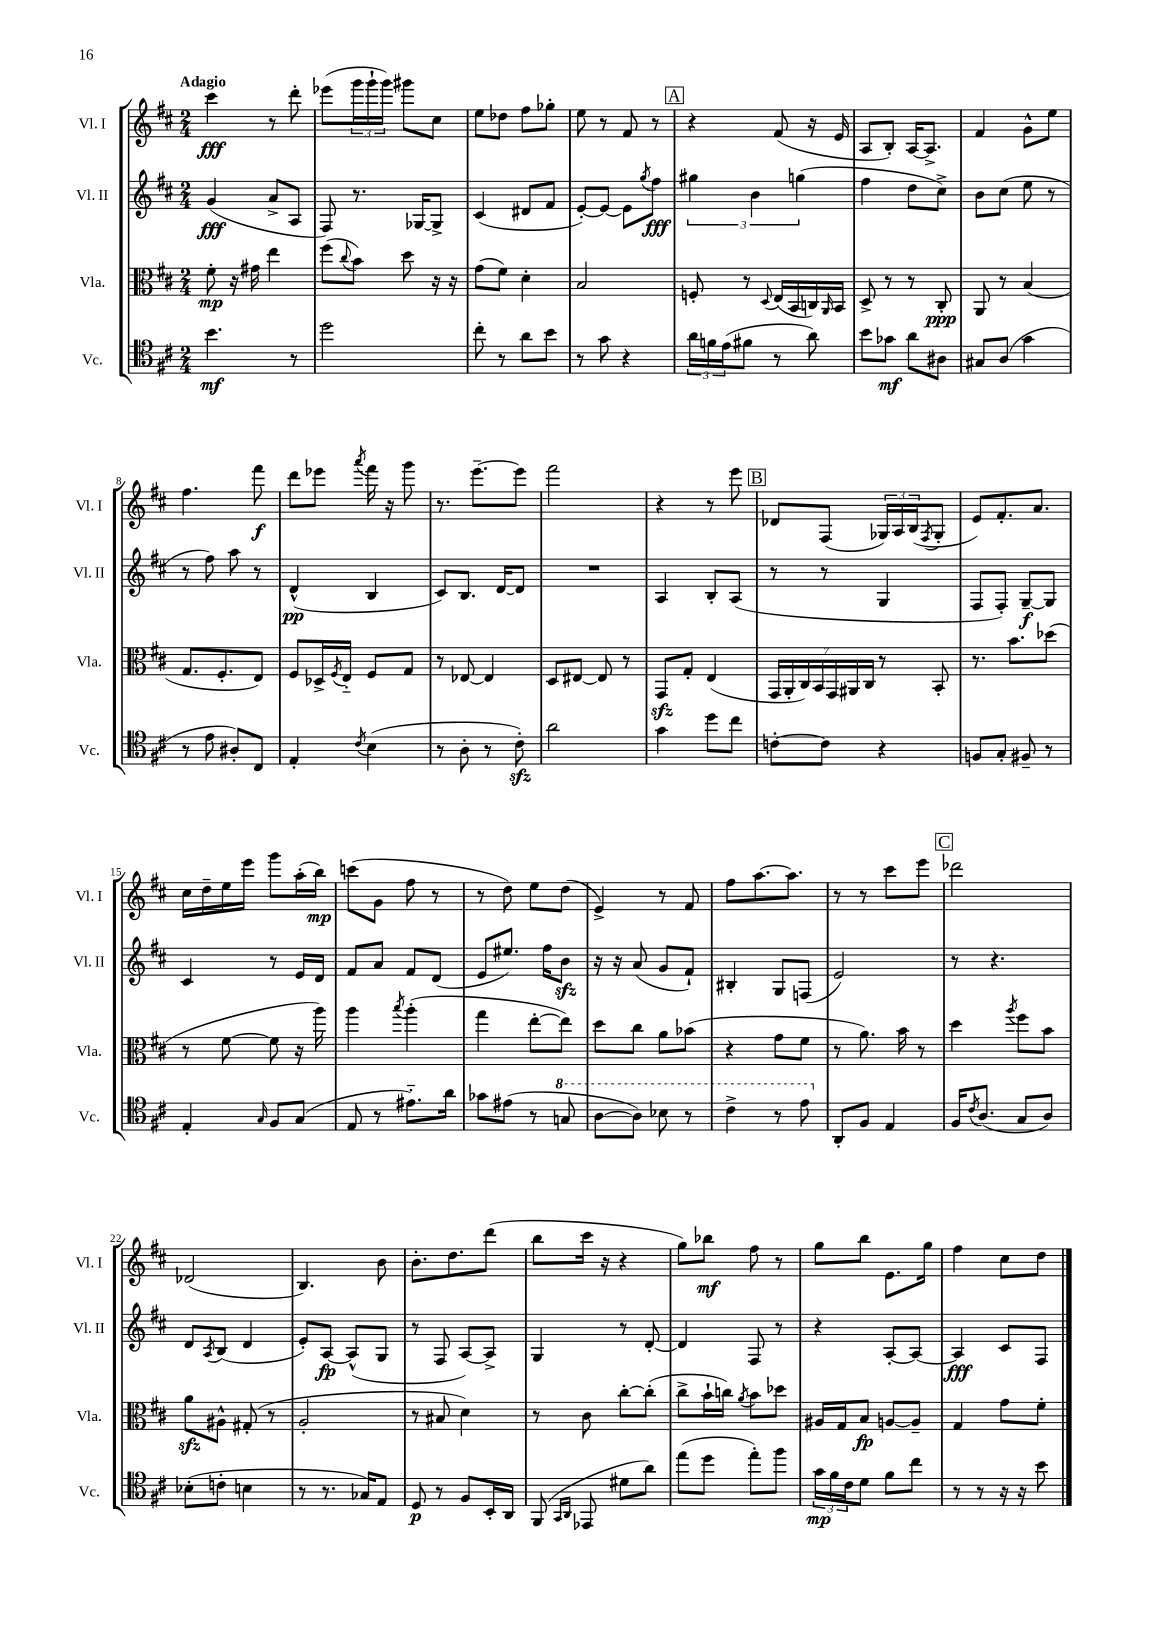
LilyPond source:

<<
\new StaffGroup <<
\new Staff = "s0" \with { instrumentName = "Vl. I" shortInstrumentName = "Vl. I" } {
    \clef treble \key d \major \numericTimeSignature \time 2/4 \tempo "Adagio"
    cis'''4\fff r8 d'''8-. |
    ees'''8( \tuplet 3/2 { g'''16 g'''16-! g'''16) } gis'''8 cis''8 |
    e''8 des''8 fis''8 ges''8-. |
    e''8 r8 fis'8 r8 |
    \mark \markup { \box "A" } r4 fis'8( r16 e'16 |
    a8 b8-.) a16~ a8.-> |
    fis'4 g'8-^ e''8 |
    fis''4. fis'''8\f |
    d'''8 ees'''8 \acciaccatura { a'''8 } fis'''16 r16 g'''8 |
    r8. e'''8.~-- e'''8 |
    fis'''2 |
    r4 r8 e'''8 |
    \mark \markup { \box "B" } des'8 fis8( \tuplet 3/2 { ges16) a16 b16( } \acciaccatura { fis8 } ges8-. |
    e'8) fis'8.-. a'8. |
    cis''16 d''16-- e''16 e'''16 g'''8 a''16-.( b''16\mp) |
    c'''8( g'8 fis''8 r8 |
    r8 d''8) e''8 d''8( |
    e'4->) r8 fis'8 |
    fis''8 a''8.~ a''8. |
    r8 r8 cis'''8 e'''8 |
    \mark \markup { \box "C" } des'''2 |
    des'2( |
    b4.) b'8 |
    b'8.-. d''8. d'''8( |
    b''8 cis'''16 r16 r4 |
    g''8) bes''8\mf fis''8 r8 |
    g''8 b''8 e'8. g''16 |
    fis''4 cis''8 d''8 \bar "|." |
}
\new Staff = "s1" \with { instrumentName = "Vl. II" shortInstrumentName = "Vl. II" } {
    \clef treble \key d \major \numericTimeSignature \time 2/4
    g'4\fff( a'8-> a8 |
    fis8) r8. ges16~ ges8-> |
    cis'4( dis'8 fis'8 |
    e'8~-.) e'8~ e'8 \acciaccatura { g''8 } fis''8\fff |
    \mark \markup { \box "A" } \tuplet 3/2 { gis''4 b'4 g''4( } |
    fis''4 d''8 cis''8->) |
    b'8 cis''8( e''8 r8 |
    r8 fis''8) a''8 r8 |
    d'4-^\pp( b4 |
    cis'8) b8. d'16~ d'8 |
    R2 |
    a4 b8-. a8( |
    \mark \markup { \box "B" } r8 r8 g4 |
    fis8 fis8-.) g8~--\f g8 |
    cis'4 r8 e'16 d'16 |
    fis'8 a'8 fis'8 d'8( |
    e'8 eis''8.) fis''16 b'8\sfz |
    r16 r16 a'8( g'8 fis'8-!) |
    bis4-. g8 f8( |
    e'2) |
    \mark \markup { \box "C" } r8 r4. |
    d'8 \acciaccatura { a8 } b8( d'4 |
    e'8-.) a8~\fp a8-^( g8 |
    r8 fis8 a8~) a8-> |
    g4 r8 d'8~-. |
    d'4 fis8 r8 |
    r4 a8~-. a8~ |
    a4\fff cis'8 fis8 \bar "|." |
}
\new Staff = "s2" \with { instrumentName = "Vla." shortInstrumentName = "Vla." } {
    \clef alto \key d \major \numericTimeSignature \time 2/4
    fis'8-.\mp r16 gis'16 e''4 |
    fis''8( \appoggiatura { cis''8 } b'8) d''8 r16 r16 |
    g'8( fis'8) d'4-. |
    b2 |
    \mark \markup { \box "A" } f8-. r8 \appoggiatura { d8 } e16( b,16 c16) \grace { a,16 } b,16 |
    d8-> r8 r8 cis8-.\ppp |
    a,8 r8 b4( |
    g8. fis8.-. e8) |
    fis8 des16-> \acciaccatura { fis8 } e16-_ fis8 g8 |
    r8 ees8~ ees4 |
    d8 eis8~ eis8 r8 |
    g,8\sfz g8-. e4( |
    \mark \markup { \box "B" } \tuplet 7/4 { g,16 a,16-. cis16) b,16 g,16 ais,16 cis16 } r8 b,8-. |
    r8. b'8. des''8( |
    r8 fis'8~ fis'8 r16 a''16) |
    a''4 \acciaccatura { b''8 } a''4-.( |
    g''4 e''8~-. e''8) |
    d''8 cis''8 a'8 bes'8( |
    r4 g'8 fis'8 |
    r8 a'8.) b'16 r8 |
    \mark \markup { \box "C" } d''4 \acciaccatura { a''8 } fis''8 b'8 |
    a'8\sfz ais8-^ gis8-.( r8 |
    a2-. |
    r8 bis8 d'4) |
    r8 cis'8 cis''8~-. cis''8-.( |
    cis''8-> b'16-! c''16) \acciaccatura { a'8 } b'8 des''8 |
    ais16 g16 b8\fp a8~ a8-- |
    g4 g'8 fis'8-. \bar "|." |
}
\new Staff = "s3" \with { instrumentName = "Vc." shortInstrumentName = "Vc." } {
    \clef tenor \key d \major \numericTimeSignature \time 2/4
    b'4.\mf r8 |
    d''2 |
    cis''8-. r8 a'8 b'8 |
    r8 g'8 r4 |
    \mark \markup { \box "A" } \tuplet 3/2 { a'16 f'16 e'16( } fis'8 r8 a'8) |
    b'8 ges'8\mf a'8 ais8 |
    gis8 a8( g'4 |
    r8 e'8 ais8-.) cis8 |
    e4-. \acciaccatura { cis'8 } b4( |
    r8 a8-. r8 cis'8-.\sfz) |
    a'2 |
    g'4 d''8 cis''8 |
    \mark \markup { \box "B" } c'8~-. c'8 r4 |
    f8 g8-. fis8-- r8 |
    e4-. \grace { g16 } fis8 g8( |
    e8 r8 eis'8.-_) a'16 |
    ges'8 eis'8( r8 \ottava #1 g'8 |
    a'8~ a'8) bes'8 r8 |
    cis''4-> r8 e''8 \ottava #0 |
    a,8-. fis8 e4 |
    \mark \markup { \box "C" } fis16 \acciaccatura { cis'8 } a8.( g8 a8) |
    bes8-.( c'8-. b4 |
    r8 r8. ges16) e8 |
    d8\p r8 fis8 b,16-. a,16 |
    fis,8( \grace { g,16 a,16 } ees,8 dis'8 a'8) |
    e''8( d''8 e''8-.) fis''8 |
    \tuplet 3/2 { g'16\mp fis'16 cis'16 } d'8 fis'8 cis''8 |
    r8 r8 r16 r16 b'8 \bar "|." |
}
>>
>>
